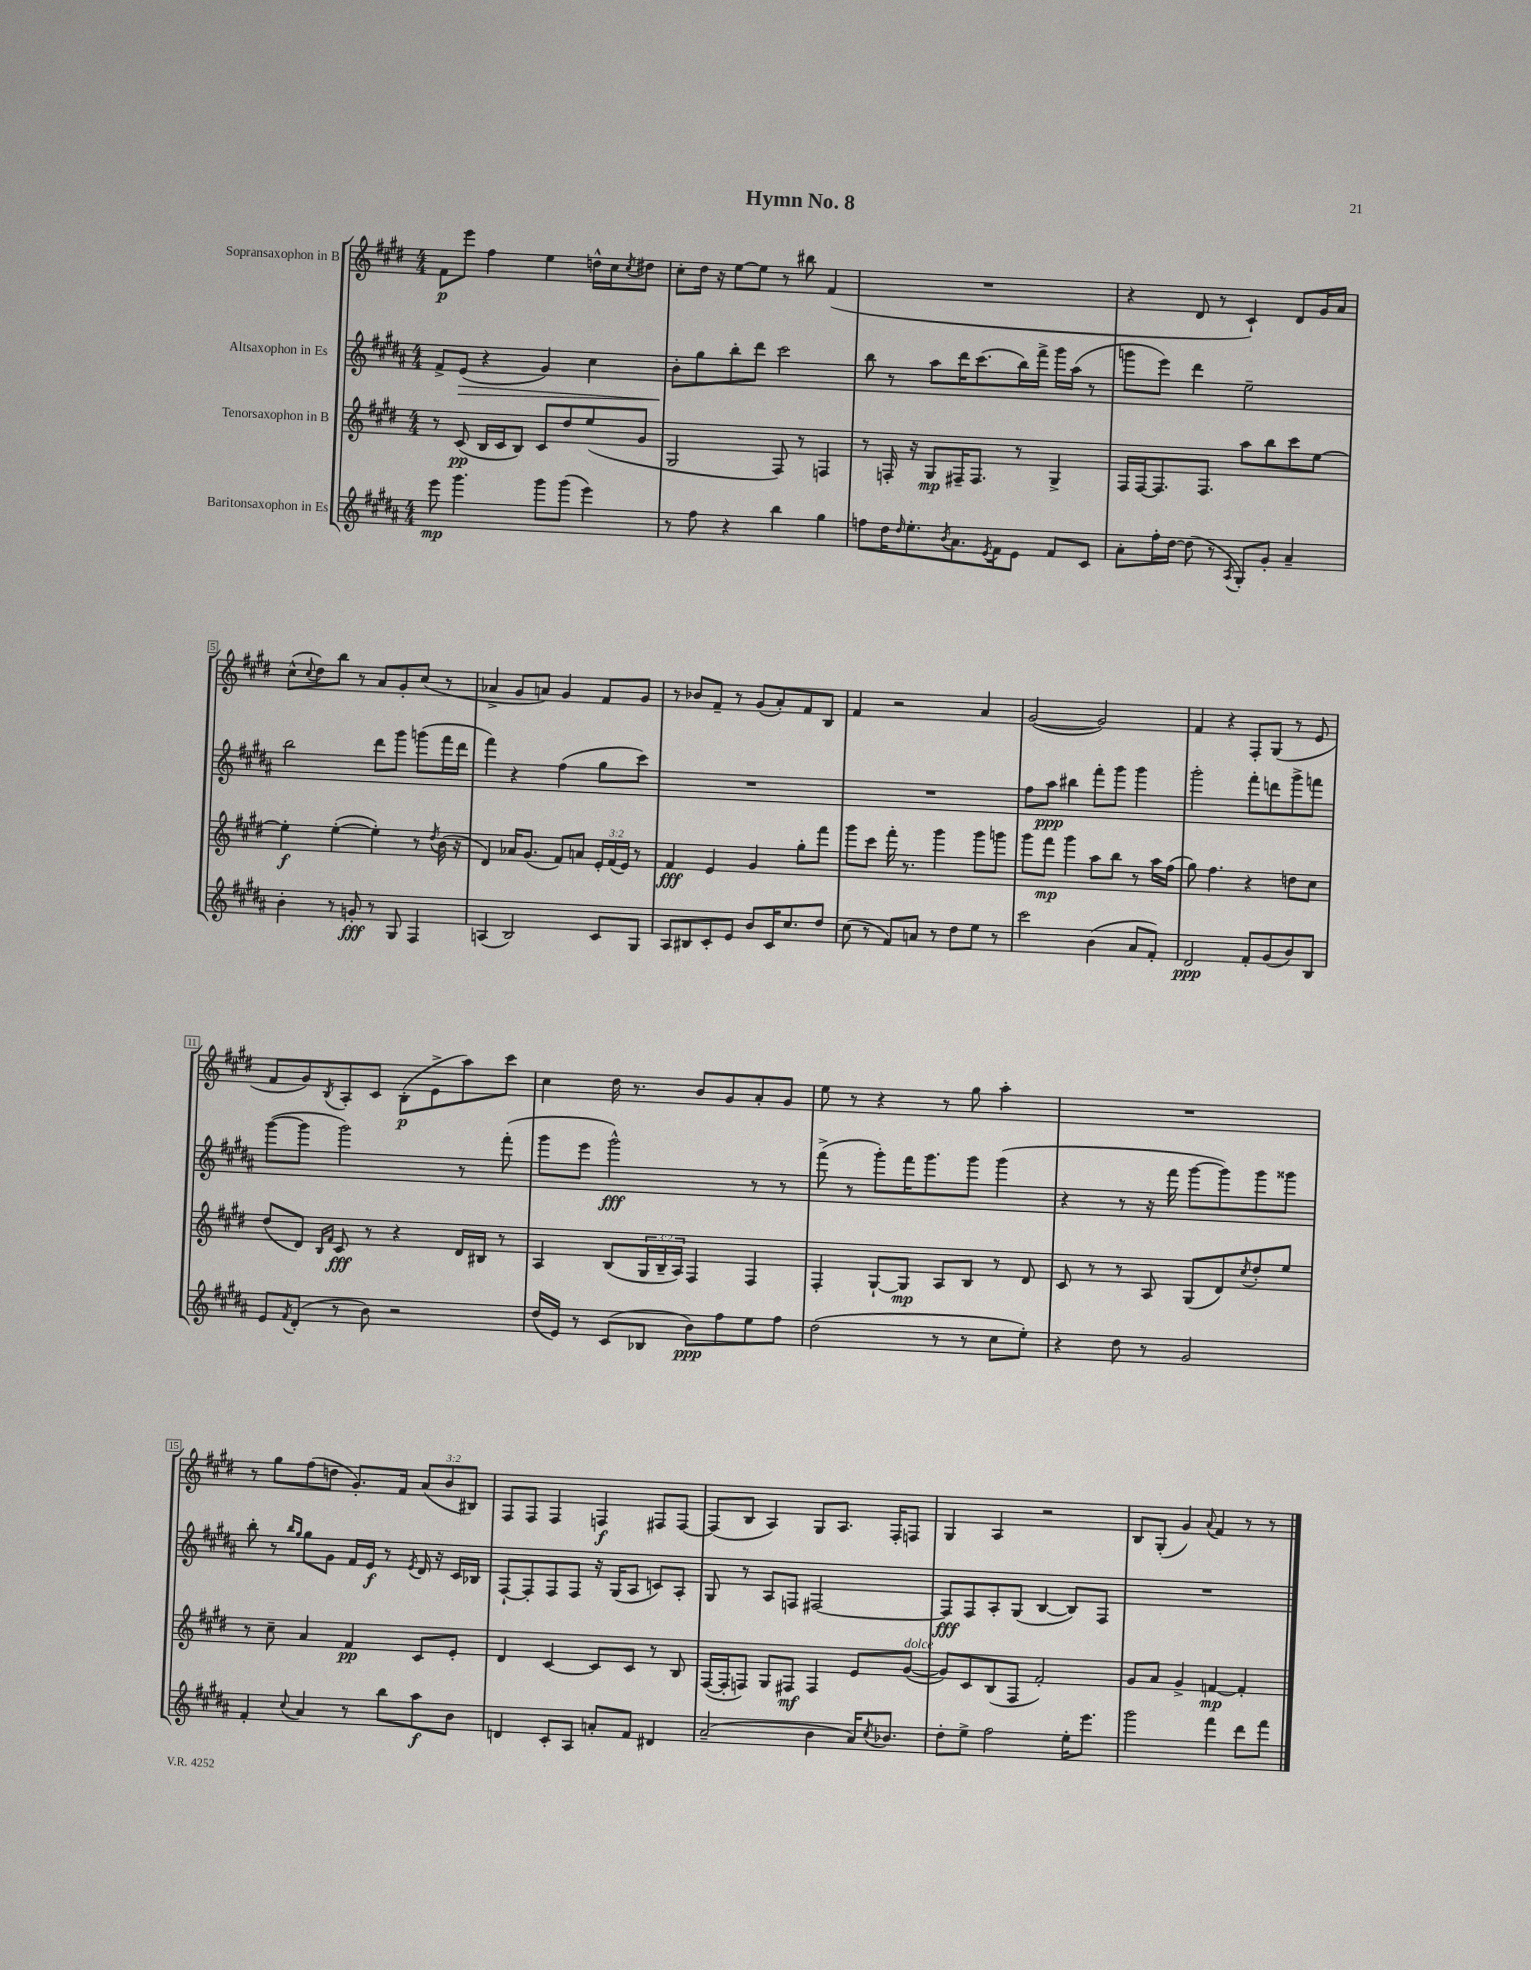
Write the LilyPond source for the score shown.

\header { title = "Hymn No. 8" }
<<
\new StaffGroup <<
\new Staff = "s0" \with { instrumentName = "Sopransaxophon in B" } {
    \clef treble \key e \major \numericTimeSignature \time 4/4 \override Staff.TupletNumber.text = #tuplet-number::calc-fraction-text
    fis'8\p e'''8 fis''4 e''4 d''16-^ cis''16 \acciaccatura { cis''8 } dis''8 |
    cis''8-. dis''16 r16 e''8~ e''8 r8 bis''8 fis'4( |
    R1 |
    r4 dis'8 r8 cis'4-!) dis'8 gis'16 a'16 |
    cis''8-^( \appoggiatura { cis''8 } dis''8) b''8 r8 a'8 gis'8-. cis''8( r8 |
    aes'4-> gis'8 a'8) gis'4 fis'8 gis'8 |
    r8 bes'8 fis'8-- r8 gis'8( a'8-.) fis'8 b8 |
    fis'4 r2 a'4 |
    gis'2~( gis'2) |
    fis'4 r4 fis8-. gis8( r8 e'8 |
    fis'8 gis'8) \acciaccatura { b8 } a8-. cis'8 b8-.\p( e'8-> a''8) cis'''8 |
    cis''4 dis''16 r8. b'8 gis'8 a'8-. gis'8 |
    e''8 r8 r4 r8 gis''8 a''4-. |
    R1 |
    r8 gis''8 fis''8( d''8 gis'8.-.) fis'16 \tuplet 3/2 { a'8( b'8 bis8) } |
    fis8 fis8 fis4 f4\f fis8 fis8~ |
    fis8( b8 a4) gis8 a8. fis16-. f8 |
    gis4 a4 r2 |
    b8 gis8-.( gis'4) \appoggiatura { a'8 } fis'4 r8 r8 \bar "|." |
}
\new Staff = "s1" \with { instrumentName = "Altsaxophon in Es" } {
    \clef treble \key b \major \numericTimeSignature \time 4/4
    fis'8-> e'8\>( r4 gis'4) cis''4 |
    b'8-.\! gis''8 b''8-. dis'''8 cis'''2 |
    b''8 r8 ais''8 dis'''16 cis'''8.( b''16) fis'''16-> gis'''16 ais''16( r8 |
    g'''8 e'''8) dis'''4 e''2-- |
    b''2 dis'''8 gis'''8 g'''8( fis'''16 dis'''16 |
    fis'''4) r4 fis''4( gis''8 cis'''8) |
    R1 |
    R1 |
    fis''8 ais''8\ppp bis''4 fis'''8-. gis'''8 gis'''4 |
    gis'''2-. fis'''8-. d'''8 gis'''8-> f'''8 |
    gis'''8~( gis'''8 gis'''2) r8 fis'''8-.( |
    gis'''8 e'''8 gis'''2-^\fff) r8 r8 |
    fis'''8->( r8 gis'''8-.) fis'''16 gis'''8. gis'''8 gis'''4( |
    r4 r8 r16 fis'''16 gis'''8~ gis'''8) gis'''8 gisis'''8 |
    b''8-. r8 \grace { b''16 gis''16 } gis''8 gis'8 fis'16 e'16\f r8 \acciaccatura { e'8 } dis'16 r16 cis'16 bes16 |
    fis8~-! fis8-. fis8 fis8 r16 gis16( ais8 c'8) ais8-. |
    gis8 r8 ais8 f8 fis2~ |
    fis8\fff fis8 ais8-. gis8( b4~ b8) fis8 |
    R1 \bar "|." |
}
\new Staff = "s2" \with { instrumentName = "Tenorsaxophon in B" } {
    \clef treble \key e \major \numericTimeSignature \time 4/4 \override Staff.TupletNumber.text = #tuplet-number::calc-fraction-text
    r8 cis'8\pp( b16 cis'16 b8) cis'8 dis''8 e''8( gis'8 |
    gis2 fis8) r8 f4 |
    r8 f16-. r16 gis8\mp fis16-- fis8. r8 gis4-> |
    fis16 fis16~ fis8. fis8. a''8 b''8 cis'''8 e''8~ |
    e''4-.\f e''4~-.( e''4-.) r8 \acciaccatura { dis''8 } b'16( r16 |
    dis'4) aes'16 gis'8.( fis'8) a'8 \tuplet 3/2 { e'16-. fis'16( e'16) } r8 |
    fis'4\fff e'4 gis'4 gis''8-. fis'''8 |
    gis'''8 cis'''8 fis'''16-. r8. gis'''4 gis'''8 g'''8 |
    gis'''8 fis'''8\mp gis'''4 a''8 b''8 r8 a''16 fis''16( |
    gis''8) fis''4. r4 d''8 cis''8 |
    dis''8( dis'8) \grace { b16 fis'16 } cis'8\fff r8 r4 dis'16 bis16 r8 |
    a4 b8( \tuplet 3/2 { gis16 b16-- a16) } fis4 fis4 |
    fis4-. gis8~-! gis8\mp a8 b8 r8 dis'8 |
    cis'8 r8 r8 a8 gis8( dis'8) \acciaccatura { cis''8 } dis''8-. e''8 |
    r8 cis''8-- a'4 fis'4\pp cis'8 e'8-. |
    dis'4 cis'4~ cis'8 cis'8 r8 b8 |
    fis16~( fis16-. f8) gis8 fis8\mf fis4 e'8 gis'8~^\markup { \italic "dolce" }( |
    gis'8) cis'8 b8( fis8 fis'2-.) |
    gis'8 a'8 gis'4-> f'4~\mp f'4-. \bar "|." |
}
\new Staff = "s3" \with { instrumentName = "Baritonsaxophon in Es" } {
    \clef treble \key b \major \numericTimeSignature \time 4/4
    e'''8\mp gis'''4. gis'''8 gis'''8( e'''4) |
    r8 fis''8 r4 b''4 gis''4 |
    f''8 dis''16 \grace { dis''16 } e''8.-. \acciaccatura { b'8 } ais'8. \acciaccatura { e'8 } fis'16 e'8 fis'8 cis'8 |
    ais'8-. fis''16-. dis''16~ dis''8( r8 \acciaccatura { ais8 } gis8-.) gis'8-. ais'4-- |
    b'4-. r8 g'8-.\fff r8 gis8 fis4 |
    a4( b2) cis'8 gis8 |
    ais8 bis8 cis'8-. e'8 b'8 cis'16 cis''8. dis''8 |
    cis''8( r8 fis'8) a'8 r8 dis''8 e''8 r8 |
    cis'''2 b'4( ais'8 fis'8-.) |
    dis'2\ppp fis'8-. gis'8( b'8) b8 |
    e'8 \acciaccatura { fis'8 } dis'8-.( r8 b'8) r2 |
    dis''16( e'16) r8 cis'8( bes8 b'8\ppp) fis''8 e''8 fis''8 |
    dis''2( r8 r8 cis''8 e''8-.) |
    r4 dis''8 r8 gis'2 |
    fis'4-. \appoggiatura { cis''8 } ais'4 r8 b''8 ais''8\f b'8 |
    d'4 cis'8-. ais8 a'8-. fis'8 dis'4 |
    ais'2--( b'4 ais'16) \acciaccatura { cis''8 } bes'8. |
    dis''8-. e''8-> fis''2 e''16-. e'''8. |
    gis'''2 fis'''4 dis'''8 fis'''8 \bar "|." |
}
>>
>>
\layout { \context { \Score \override BarNumber.stencil = #(make-stencil-boxer 0.1 0.3 ly:text-interface::print) } }
